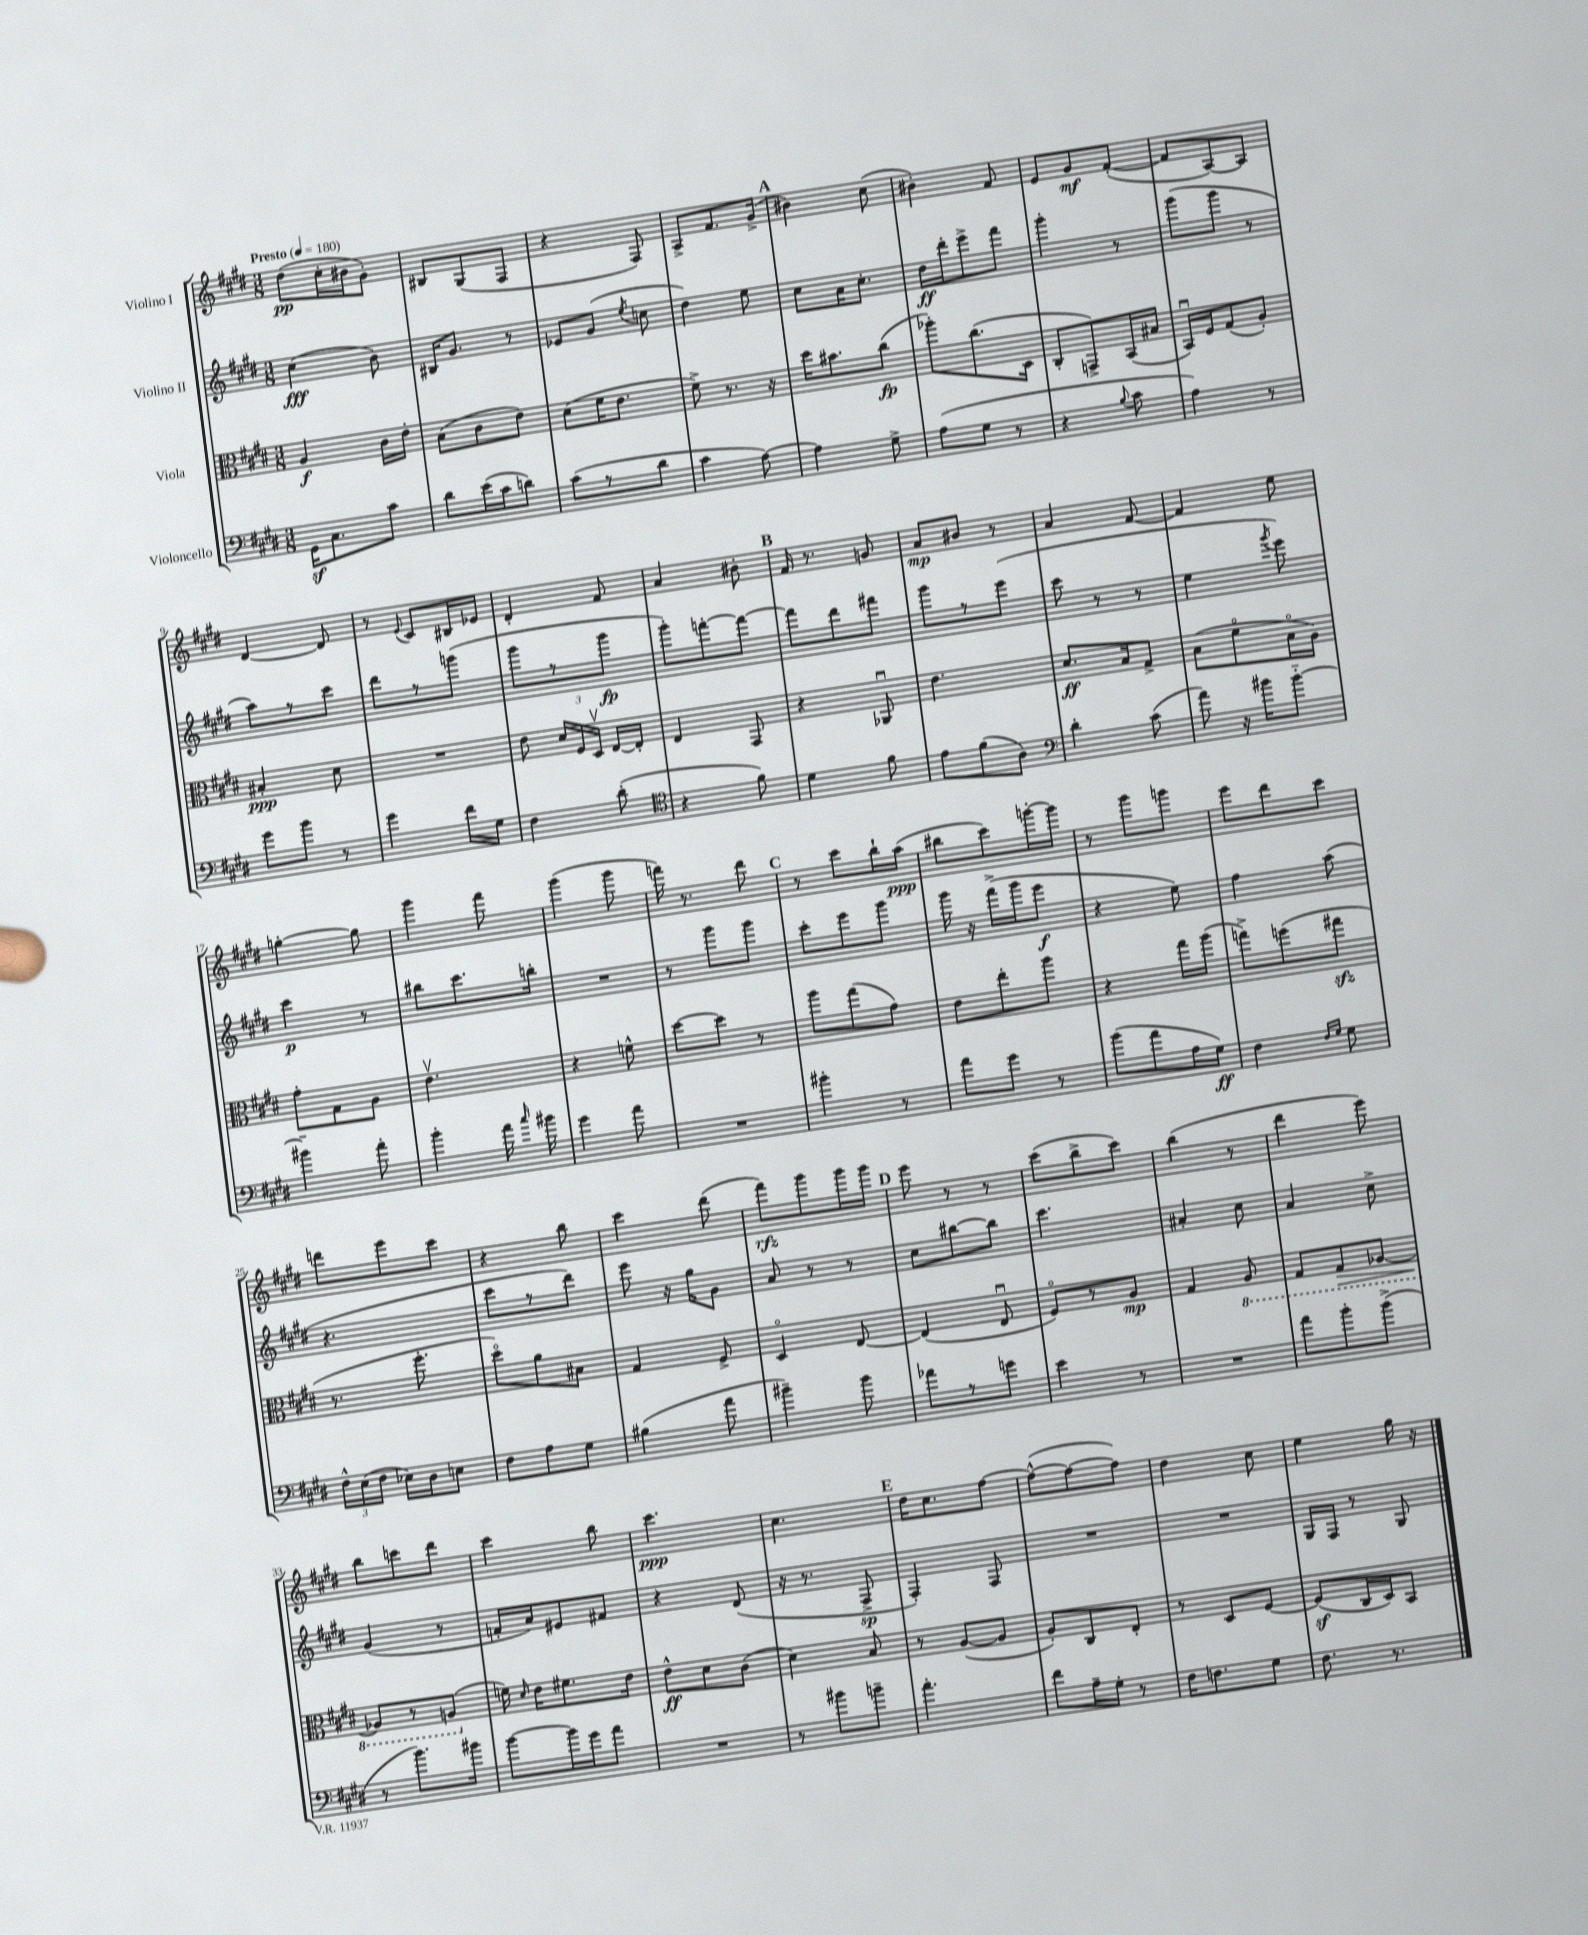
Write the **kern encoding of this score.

**kern	**dynam	**kern	**dynam	**kern	**dynam	**kern	**dynam
*part4	*part4	*part3	*part3	*part2	*part2	*part1	*part1
*staff4	*staff4	*staff3	*staff3	*staff2	*staff2	*staff1	*staff1
*I"Violoncello	*	*I"Viola	*	*I"Violino II	*	*I"Violino I	*
*clefF4	*	*clefC3	*	*clefG2	*	*clefG2	*
*k[f#c#g#d#]	*	*k[f#c#g#d#]	*	*k[f#c#g#d#]	*	*k[f#c#g#d#]	*
*M3/8	*	*M3/8	*	*M3/8	*	*M3/8	*
*MM180	*	*MM180	*	*MM180	*	*MM180	*
=1	=1	=1	=1	=1	=1	=1	=1
!	!	!	!	!	!	!LO:TX:a:B:t=Presto	!
16GG#z\KL	.	4A/	f	(4cc#\	fff	(8dd#\L	pp
8.C#\	.	.	.	.	.	.	.
.	.	.	.	.	.	16cc#'\L	.
.	.	.	.	.	.	16b#X\J	.
8c#\J	.	16c#\LL	.	8b\)	.	8g#'\J)	.
.	.	16e'\JJ	.	.	.	.	.
=2	=2	=2	=2	=2	=2	=2	=2
8d#\L	.	(8B\L	.	16B#X/KL	.	8B#X/L	.
.	.	.	.	8.g#/J	.	.	.
(16e\L	.	8c#\	.	.	.	(8G#/	.
16c#\J	.	.	.	.	.	.	.
8dn\J)	.	8e\J)	.	8r	.	8F#/J	.
=3	=3	=3	=3	=3	=3	=3	=3
(8c#\L	.	(8d#\L	.	8e-X/L	.	4r	.
8r	.	16f#\K	.	(8g#/J	.	.	.
.	.	8.e\J	.	.	.	.	.
.	.	.	.	8qee/	.	.	.
8d#\J	.	.	.	8ccn\	.	8F#/)	.
=4	=4	=4	=4	=4	=4	=4	=4
4c#\	.	8f#^\)	.	4dd#\)	.	8A^/L	.
.	.	8.r	.	.	.	8.f#/	.
[8A\)	.	.	.	8ee\	.	.	.
.	.	16r	.	.	.	(16g#^/Jk	.
!!LO:REH:place=s1:t=A
=5	=5	=5	=5	=5	=5	=5	=5
4A\]	.	16dd#\KL	.	8cc#\L	.	4b#X\)	.
.	.	8.b#X\	.	.	.	.	.
.	.	.	.	16a\K	.	.	.
.	.	.	.	8.cc#'\J	.	.	.
8G#^\	.	(8cc#\J	fp	.	.	(8cc#\	.
=6	=6	=6	=6	=6	=6	=6	=6
(8A\L	.	8aa-X'\L)	.	16dd#\LL	ff	4b#X'\)	.
.	.	.	.	16ddd#'\J	.	.	.
8G#\J	.	(8.cc#\	.	8eee^\	.	.	.
8r	.	.	.	8fff#\J	.	8f#/	.
.	.	16D#\Jk	.	.	.	.	.
=7	=7	=7	=7	=7	=7	=7	=7
4r	.	8C#'/L	.	4ggg#'\	.	8e/L	.
.	.	8GGn^/)	.	.	.	8g#/	mf
8qqB/	.	.	.	.	.	.	.
8c#\	.	(16BB/L	.	8r	.	([8f#'/J	.
.	.	16B#X/JJ	.	.	.	.	.
=8	=8	=8	=8	=8	=8	=8	=8
4A\)	.	16BBu/LL)	.	(8ggg#\L	.	8f#/L]	.
.	.	16F#/J	.	.	.	.	.
.	.	(8G#/	.	8ggg#\J	.	[8A/)	.
8r	.	8A'/J)	.	8r	.	8A/J]	.
!!LO:LB:g=z
=9	=9	=9	=9	=9	=9	=9	=9
8g#\L	.	4B#X'/	ppp	8aa\L)	.	[4d#/	.
8b\J	.	.	.	8r	.	.	.
8r	.	8d#\	.	8ccc#\J	.	8d#/]	.
=10	=10	=10	=10	=10	=10	=10	=10
4g#\	.	4.r	.	8ddd#\L	.	8r	.
.	.	.	.	.	.	8qqe/	.
.	.	.	.	8r	.	8c#/L	.
16f#\LL	.	.	.	(8gggn\J	.	16B#X/L	.
16G#\JJ	.	.	.	.	.	16e-X/JJ	.
=11	=11	=11	=11	=11	=11	=11	=11
4F#\	.	8e\	.	8ggg#\L	.	4d#'/	.
.	.	24d#/LL	.	8r	.	.	.
.	.	24F#/	.	.	.	.	.
.	.	24D#v/JJ	.	.	.	.	.
(8d#'\	.	[16E/LL	.	8ggg#\J	fp	8f#/	.
.	.	16E'/JJ]	.	.	.	.	.
=12	=12	=12	=12	=12	=12	=12	=12
*clefC4	*	*	*	*	*	*	*
4r	.	4E/	.	8ggg#'\L)	.	4a/	.
.	.	.	.	[8fffn'\	.	.	.
8f#\)	.	8GG#/	.	8fff\J_	.	8b#X'\	.
!!LO:REH:place=s1:t=B
=13	=13	=13	=13	=13	=13	=13	=13
4d#\	.	4r	.	8fff\L]	.	16f#/	.
.	.	.	.	.	.	8.r	.
.	.	.	.	8ddd#\	.	.	.
8f#\	.	8AA-Xu/	.	8fff#X\J	.	8gn/	.
=14	=14	=14	=14	=14	=14	=14	=14
8e\L	.	4.e\	.	8ggg#\L	.	8a/L	mp
(8f#\	.	.	.	8r	.	8b#X/J	.
8A\J)	.	.	.	(8eee\J	.	8r	.
=15	=15	=15	=15	=15	=15	=15	=15
*clefF4	*	*	*	*	*	*	*
4d#'\	.	8.d#/L	ff	8ccc#\	.	4a/	.
.	.	.	.	8r	.	.	.
.	.	16B/k	.	.	.	.	.
(8c#\	.	8G#^/J	.	8r	.	[8f#/	.
=16	=16	=16	=16	=16	=16	=16	=16
8a\)	.	(8B\L	.	4ee\	.	4f#/]	.
16r	.	8f#\	.	.	.	.	.
16b#X\KL	.	.	.	.	.	.	.
.	.	.	.	8qggg#/	.	.	.
[8b#\J	.	16B\L	.	8eee\)	.	8ee\	.
.	.	16A\JJ)	.	.	.	.	.
!!LO:LB:g=z
=17	=17	=17	=17	=17	=17	=17	=17
4b#X~\]	.	8g#'\L	.	4ccc#\	p	[4ggn'\	.
.	.	8G#\	.	.	.	.	.
8a'\	.	8A\J	.	8r	.	8gg\]	.
=18	=18	=18	=18	=18	=18	=18	=18
4b'\	.	4.ev\	.	8bb#X\L	.	4ggg#\	.
.	.	.	.	8.ccc#\	.	.	.
16a\	.	.	.	.	.	8fff#\	.
16qqcc#/	.	.	.	.	.	.	.
16b#X\	.	.	.	16bbn'\Jk	.	.	.
=19	=19	=19	=19	=19	=19	=19	=19
4g#\	.	4r	.	4.r	.	(4ggg#\	.
8a\	.	8fn^^\	.	.	.	8ggg#\	.
=20	=20	=20	=20	=20	=20	=20	=20
4.r	.	[8dd#\L	.	8r	.	16fffn\)	.
.	.	.	.	.	.	8.r	.
.	.	8dd#\J]	.	8ggg#\L	.	.	.
.	.	8r	.	8ggg#\J	.	8ddd#\	.
!!LO:REH:place=s1:t=C
=21	=21	=21	=21	=21	=21	=21	=21
4b#X'\	.	8aa\L	.	8ccc#'\L	.	8r	.
.	.	(8gg#\	.	8eee\	.	8ccc#\L	.
8r	.	8g#\J)	.	8ggg#\J	.	16bb`\L	.
.	.	.	.	.	.	(16aa\JJ	ppp
=22	=22	=22	=22	=22	=22	=22	=22
8a\L	.	8e\L	.	16ggg#\	.	8bb#X\L	.
.	.	.	.	16r	.	.	.
8g#\J	.	8ee'\	.	(16fff#^\LL	.	8ccc#\)	.
.	.	.	.	16ggg#\J	.	.	.
8r	.	8aa\J	.	8eee\J	f	[16gggn'\L	.
.	.	.	.	.	.	16ggg\JJ]	.
=23	=23	=23	=23	=23	=23	=23	=23
(8b\L	.	4r	.	4r	.	8r	.
8a\	.	.	.	.	.	8ggg#\L	.
16A\L	.	16gg#\LL	.	8ee\)	.	8gggn\J	.
16G#\JJ)	ff	(16aa\JJ	.	.	.	.	.
=24	=24	=24	=24	=24	=24	=24	=24
4F#\	.	8ggn^\L)	.	4ff#\	.	8eee\L	.
.	.	(8ffn\	.	.	.	8ddd#\	.
16qqF#/LL	.	.	.	.	.	.	.
16qqG#/JJ	.	.	.	.	.	.	.
8G#\	.	8gg#Xzz\J	.	(8aa\	.	8ccc#\J	.
!!LO:LB:g=z
=25	=25	=25	=25	=25	=25	=25	=25
24F#^^\LL	.	8.r	.	4.r	.	8dddn\L	.
(24E\	.	.	.	.	.	.	.
24F#\JJ	.	.	.	.	.	.	.
16E-X\LL)	.	.	.	.	.	8eee\	.
16D#\J	.	8.ff#'\	.	.	.	.	.
8En\J	.	.	.	.	.	8ccc#\J	.
=26	=26	=26	=26	=26	=26	=26	=26
8F#\L	.	8dd#\L)	.	8ccc#\L	.	4r	.
8A\	.	8a\	.	8r	.	.	.
8G#\J	.	8B#X\J	.	8ddd#\J)	.	8bb\	.
=27	=27	=27	=27	=27	=27	=27	=27
(4B#X\	.	4G#/	.	8eee\	.	4ccc#\	.
.	.	.	.	16r	.	.	.
.	.	.	.	16gg#\KL	.	.	.
8a\	.	8F#^/	.	8g#\J	.	(8ddd#\	.
=28	=28	=28	=28	=28	=28	=28	=28
4b#X~\)	.	4D#/	.	8a/	.	8fff#\L)	rfz
.	.	.	.	8r	.	8ggg#\	.
8b#\	.	[8E/	.	8r	.	16ggg#\L	.
.	.	.	.	.	.	16ggg#\JJ	.
!!LO:REH:place=s1:t=D
=29	=29	=29	=29	=29	=29	=29	=29
8a-X\L	.	(4E/]	.	8cc#\L	.	8eee\	.
8r	.	.	.	[8bb#X\	.	8r	.
8gn\J	.	8Eu/	.	8bb#\J]	.	8r	.
=30	=30	=30	=30	=30	=30	=30	=30
4e\	.	8F#/L)	.	4.ccc#\	.	(8ccc#\L	.
.	.	8r	.	.	.	8bb^\	.
8r	.	8A/J	mp	.	.	8ccc#\J)	.
=31	=31	=31	=31	=31	=31	=31	=31
4.r	.	4G#/	.	4a#X'/	.	(4bb\	.
*	*	*8ba	*	*	*	*	*
.	.	8AA/	.	8cc#\	.	8r	.
=32	=32	=32	=32	=32	=32	=32	=32
8a\L	.	8GG#/L	.	4a/	.	4ddd#\	.
!	!	!	!LO:HP:b	!	!	!	!
8b'\	.	8GG#/	>	.	.	.	.
(8b^\J	.	[8AA-X/J	.	8cc#^\	.	8eee\)	.
!!LO:LB:g=z
=33	=33	=33	=33	=33	=33	=33	=33
8r	.	8AA-X/L]	.	(4g#/	.	8bb\L	.
8.b\L)	.	8r	]	.	.	8cccn\	.
.	.	(8AAn/J	.	8r	.	8ddd#\J	.
16b#X\Jk	.	.	.	.	.	.	.
=34	=34	=34	=34	=34	=34	=34	=34
*	*	*X8ba	*	*	*	*	*
[8b\L	.	16fn\)	.	16fn'/LL	.	4ccc#\	.
.	.	16qqd#/	.	.	.	.	.
.	.	16e\KL	.	16a/J)	.	.	.
16b\L]	.	8.f#X\	.	8e#X/	.	.	.
16g#\J	.	.	.	.	.	.	.
8a\J	.	.	.	8f#X/J	.	8bb\	.
.	.	16e\Jk	.	.	.	.	.
=35	=35	=35	=35	=35	=35	=35	=35
4.r	.	8e^^\L	ff	4r	.	4.ccc#\	ppp
.	.	8d#\	.	.	.	.	.
.	.	(8c#\J	.	(8d#/	.	.	.
=36	=36	=36	=36	=36	=36	=36	=36
8r	.	4d#\)	.	16r	.	4.cc#\	.
.	.	.	.	8.r	.	.	.
8b#X\L	.	.	.	.	.	.	.
8bn~\J	.	8B/	.	8F#^/	sp	.	.
!!LO:REH:place=s1:t=E
=37	=37	=37	=37	=37	=37	=37	=37
4.a'\	.	8r	.	4F#'/)	.	16dd#\KL	.
.	.	.	.	.	.	8.cc#\	.
.	.	([8A/L	.	.	.	.	.
.	.	8A/J]	.	8F#/	.	[8ff#\J	.
=38	=38	=38	=38	=38	=38	=38	=38
8f#\L	.	8A'/L)	.	4.r	.	(8ff#^^\L_	.
16A~\L	.	8C#/	.	.	.	8ff#\_	.
16G#'\JJ	.	.	.	.	.	.	.
8r	.	8E'/J	.	.	.	8ff#\J])	.
=39	=39	=39	=39	=39	=39	=39	=39
16F#\KL	.	8r	.	4.r	.	4dd#\	.
8.Fn\	.	.	.	.	.	.	.
.	.	8D#/L	.	.	.	.	.
8G#\J	.	[8F#/J	.	.	.	8cc#\	.
=40	=40	=40	=40	=40	=40	=40	=40
8.F#\	.	(8F#z/L]	.	16G#/LL	.	4ee\	.
.	.	.	.	16F#/JJ	.	.	.
.	.	16C#/L	.	8r	.	.	.
8.r	.	16D#/J)	.	.	.	.	.
.	.	8BB/J	.	8G#/	.	16gg#\	.
.	.	.	.	.	.	16r	.
==	==	==	==	==	==	==	==
*-	*-	*-	*-	*-	*-	*-	*-
